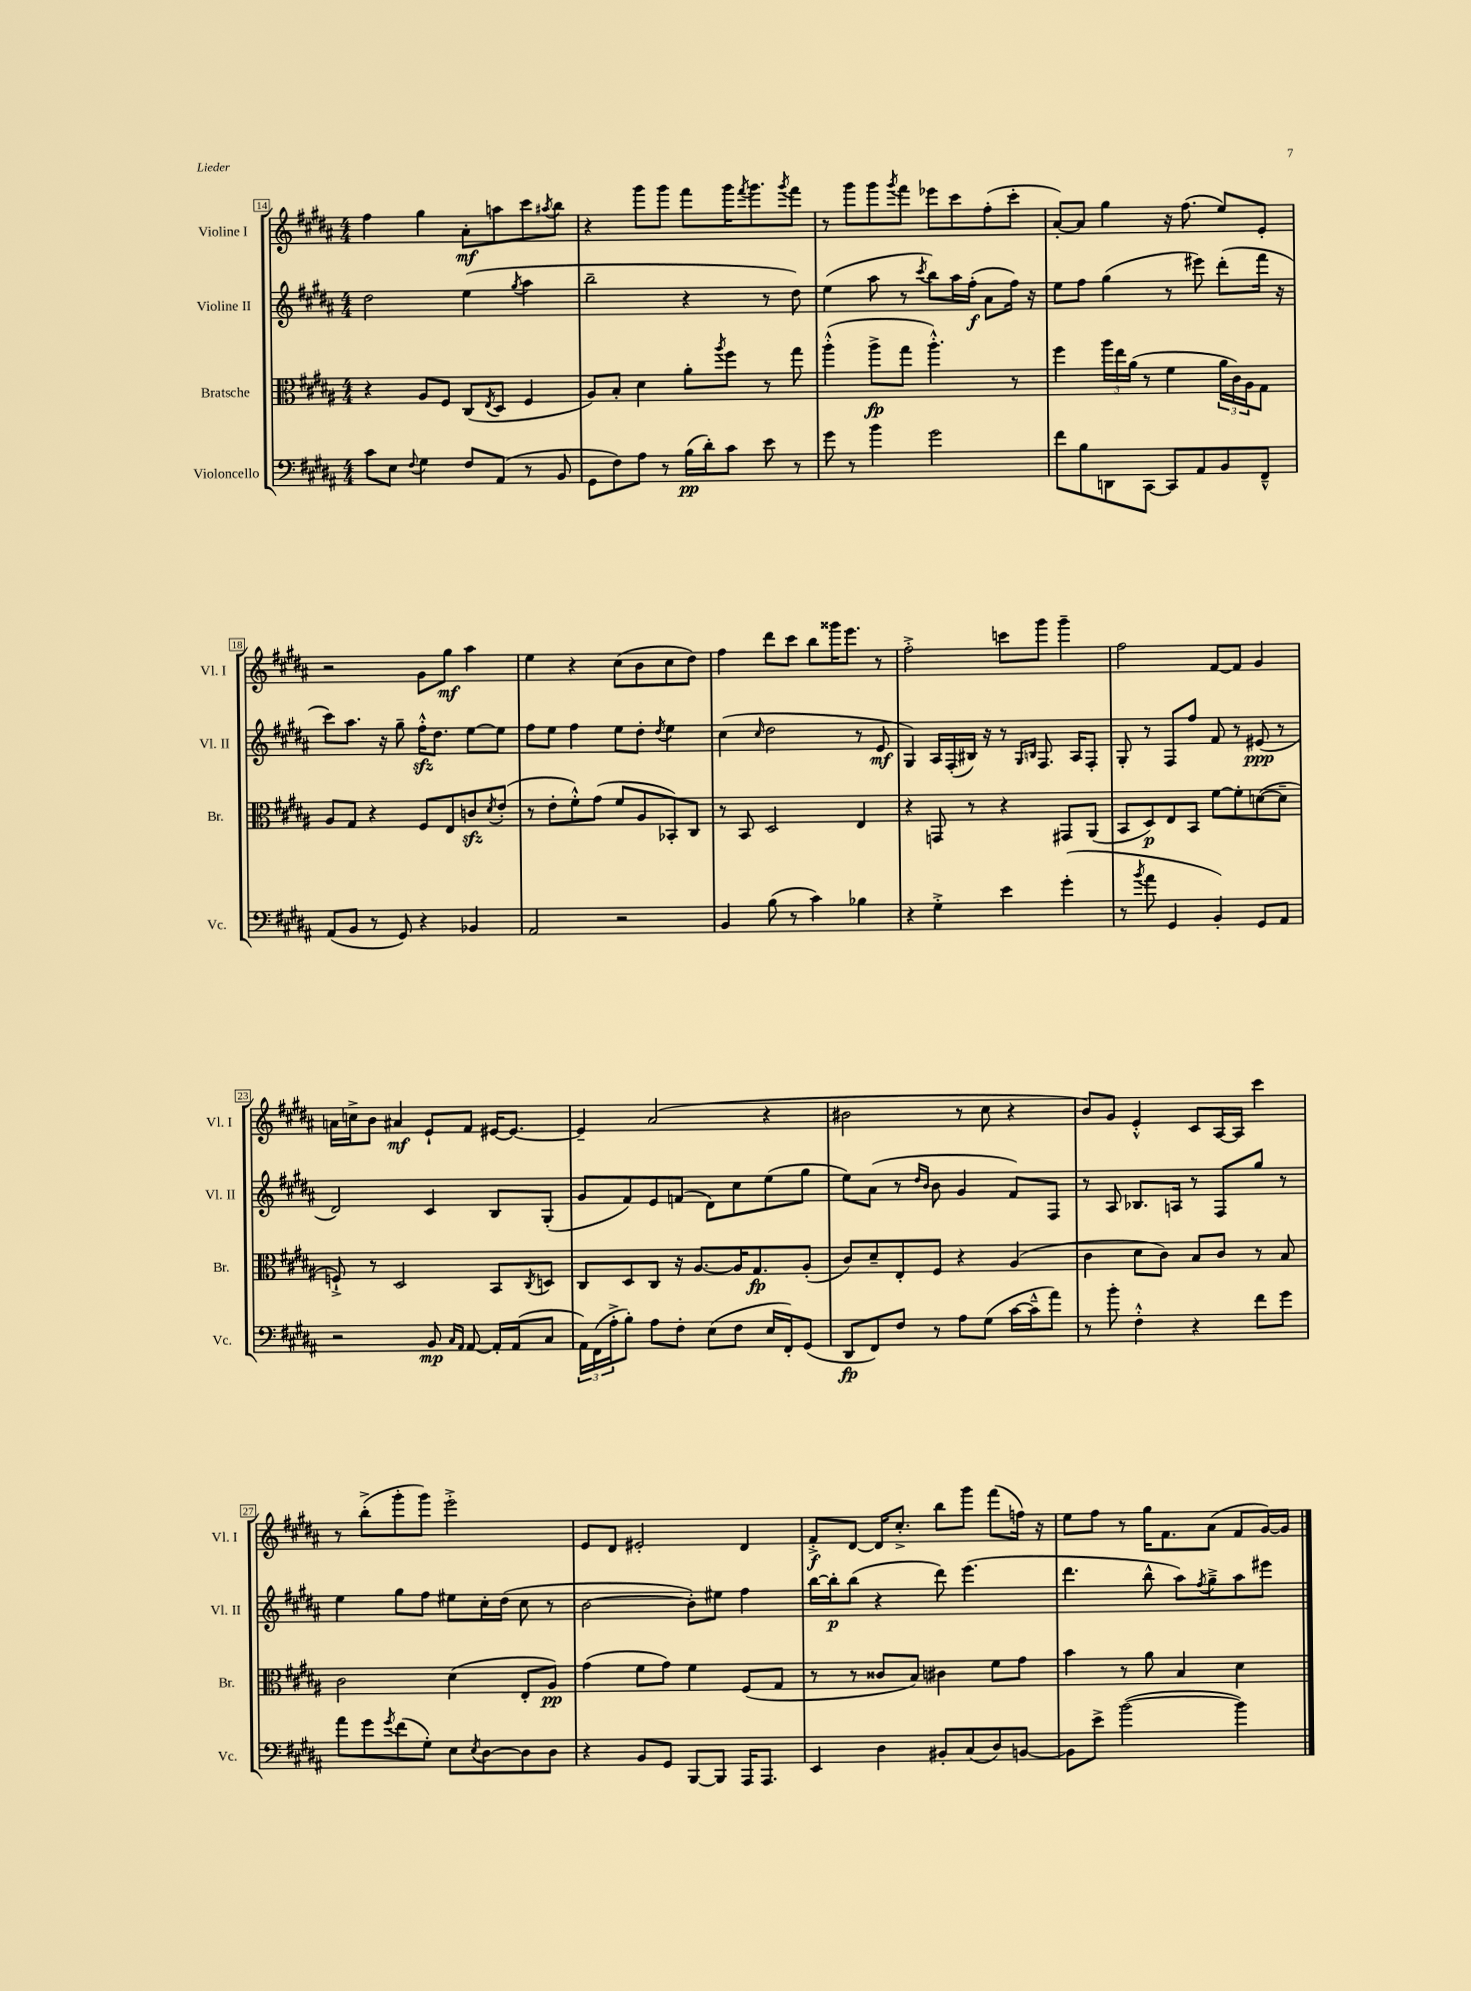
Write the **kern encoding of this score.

**kern	**kern	**kern	**kern
*staff4	*staff3	*staff2	*staff1
*clefF4	*clefC3	*clefG2	*clefG2
*k[f#c#g#d#a#]	*k[f#c#g#d#a#]	*k[f#c#g#d#a#]	*k[f#c#g#d#a#]
*M4/4	*M4/4	*M4/4	*M4/4
8c#\L	4r	2dd#\	4ff#\
8E\J	.	.	.
8qqF#/	.	.	.
4G#\	8A#/L	.	4gg#\
.	8F#/J	.	.
8F#/L	(8C#/L	(4ee\	8a#'\L
.	8qE/	.	.
(8AA#/J	8D#/J	.	8aa\
.	.	8qgg#/	.
8r	4F#/	4aa#\	8ccc#\
.	.	.	8qaa#/
8BB/	.	.	8bb\J
=	=	=	=
8GG#\L	8A#/L)	2bb~\	4r
8F#\)	8B'/J	.	.
8A#\J	4d#\	.	8ggg#\L
8r	.	.	8ggg#\J
(16B\LL	8a#'\L	4r	8fff#\L
16d#'\J)	.	.	.
.	8qaa#/	.	.
8c#\J	8ff#\J	.	16ggg#\K
.	.	.	8qfff#/
.	.	.	8.ggg#\
8e\	8r	8r	.
.	.	.	8qggg#/
8r	8gg#\	8dd#\)	8fff#\J
=	=	=	=
8g#\	(4aa#'^^\	(4ee\	8r
8r	.	.	8ggg#\L
4b\	8aa#^\L	8aa#\	8ggg#\
.	.	.	8qggg#/
.	8gg#\J	8r	8fff#\J
.	.	8qccc#/	.
2g#\	4.aa#'^^\)	8bb\L)	8eee-\L
.	.	16aa#\L	8ccc#\
.	.	(16ff#'\JJ	.
.	.	8a#\L	(8ff#'\
.	8r	16ff#\Jk)	8ccc#'\J
.	.	16r	.
=	=	=	=
8f#\L	4ff#\	8ee\L	[8a#'/L)
8B\	.	8ff#\J	8a#/]J
8DD\	24aa#\LL	(4gg#\	4gg#\
.	24ee\	.	.
.	(24a#\JJ	.	.
[8CC#\J	8r	.	.
8CC#/]L	4f#\	8r	16r
.	.	.	(8.ff#\
8AA#/	.	8eee#\)	.
8BB/	24a#\LL	(8ddd#'\L	8ee/L)
.	24c#\)	.	.
.	24A#\J	.	.
8FF#~^^/J	8G#\J	16fff#\Jk	8e'/J
.	.	16r	.
=	=	=	=
(8AA#/L	8A#/L	8ccc#\L)	2r
8BB/J	8G#/J	8.aa#\J	.
8r	4r	.	.
.	.	16r	.
8GG#/)	.	8gg#~\	.
4r	8F#/L	16ff#'^^\LK	8g#\L
.	.	8.dd#\J	.
.	8E/	.	8gg#\J
4BB-/	8c/	[8ee\L	4aa#\
.	8qd#/	.	.
.	(8e'/J	8ee\]J	.
=	=	=	=
2AA#/	8r	8ff#\L	4ee\
.	8e'\L	8ee\J	.
.	8f#'^^\)	4ff#\	4r
.	(8g#\J	.	.
2r	8f#/L	8ee\L	(8cc#\L
.	8A#/	8dd#'\J	8b\
.	.	8qdd#/	.
.	8BB-'/)	4ee\	8cc#\
.	8C#/J	.	8dd#\J)
=	=	=	=
4BB/	8r	(4cc#\	4ff#\
.	8BB/	.	.
.	.	16qqcc#/	.
(8B\	2D#/	2dd#\	8ddd#\L
8r	.	.	8ccc#\J
4c#\)	.	.	8bb\L
.	.	.	16ggg##\K
.	.	.	8.eee\J
4B-\	4E/	8r	.
.	.	8e/	8r
=	=	=	=
4r	4r	4G#/)	2ff#'^\
4G#'^\	8GG/	16A#/LL	.
.	.	(16F#'/	.
.	8r	16B#/JJ)	.
.	.	16r	.
4e\	4r	8r	8ccc\L
.	.	16qqG#/LL	.
.	.	16qqB/JJ	.
.	.	8.F#/	8ggg#\J
(4g#'\	8GG#/L	.	4ggg#~\
.	.	16A#/LK	.
.	(8AA#/J	8F#'/J	.
=	=	=	=
8r	8BB/L	8G#'/	2ff#\
8qb/	.	.	.
8a#\	8D#/)	8r	.
4GG#/	8E/	8F#/L	.
.	8BB/J	8ff#/J	.
4BB'/)	[8f#\L	8f#/	[8f#/L
.	8f#'\]	8r	8f#/]J
8GG#/L	([8d\	(8e#/	4g#/
8AA#/J	8d~\]J	8r	.
=	=	=	=
2r	8F`^/)	2d#/)	16a\LL
.	.	.	16cc^\J
.	8r	.	8b\J
.	2D#/	.	4a#/
8BB/	.	4c#/	8e`/L
16qqC#/LL	.	.	.
16qqAA#/JJ	.	.	.
[8AA#/	.	.	8f#/J
16AA#'/]LL	8BB/L	8B/L	[16e#/LK
(16AA#/J	.	.	8.e#/_J
.	8qC#/	.	.
8C#/J	8D/J	(8G#'/J	.
=	=	=	=
24AA#\LL)	8C#/L	8g#/L	4e#~/]
(24FF#\	.	.	.
24A#'^\J	.	.	.
8B'\J)	8D#/	8f#/)	.
8A#\L	8C#/J	8e/	(2a#/
8F#'\J	16r	(8f/J	.
.	[8.A#/L	.	.
(8E\L	.	8d#\L)	.
8F#\J	16A#/]K	8cc#\	.
.	8.G#/	.	.
16E/LL	.	(8ee\	4r
16FF#'/J)	.	.	.
(8GG#/J	(8A#'/J	8gg#\J	.
=	=	=	=
8DD#/L	8c#/L)	8ee\L)	2b#\
8FF#/)	8d#~/	(8a#\J	.
8F#/J	8E'/	8r	.
.	.	16qqdd#/LL	.
.	.	16qqb/JJ	.
8r	8F#/J	8b\	.
8A#\L	4r	4g#/	8r
(8G#\J	.	.	8cc#\
[16c#\LL	(4A#/	8f#/L)	4r
16c#~^^\]J	.	.	.
8a#\J)	.	8F#/J	.
=	=	=	=
8r	4c#\	8r	8b/L)
8b'\	.	8A#/	8g#/J
4F#'^^\	8d#\L	8.B-/L	4e'^^/
.	8c#\J)	.	.
.	.	16A/Jk	.
4r	8B/L	8r	8c#/L
.	8c#/J	8F#/L	[16A#/L
.	.	.	16A#/]JJ
8f#\L	8r	8gg#/J	4ccc#\
8g#\J	8B/	8r	.
=	=	=	=
8a#\L	2c#\	4ee\	8r
8g#\	.	.	(8bb'^\L
8qg#/	.	.	.
(8f#\	.	8gg#\L	8ggg#'\
8G#'\J)	.	8ff#\J	8ggg#\J)
8E\L	(4d#\	8ee#\L	2eee'^\
8qE/	.	.	.
[8D#\	.	16cc#'\L	.
.	.	(16dd#\JJ	.
8D#\]	8E'/L	8cc#\	.
8D#\J	8A#/J)	8r	.
=	=	=	=
4r	(4g#\	[2b\	8e/L
.	.	.	8d#/J
8BB/L	8f#\L	.	2e#'/
8GG#/J	8g#\J)	.	.
[8BBB/L	4f#\	8b'\]L)	.
8BBB/]J	.	8ee#\J	.
16AAA#/LK	(8F#/L	4ff#\	4d#/
8.AAA#/J	.	.	.
.	8G#/J	.	.
=	=	=	=
4EE/	8r	[16bb\LL	8f#'^/L
.	.	16bb'\]J	.
.	8r	(8bb\J	[8d#/J
4D#\	8c##/L	4r	16d#/]LK
.	.	.	8.cc#'^/J
.	8B/J)	.	.
8BB#'/L	4c#\	8ddd#\)	8bb\L
(8C#/	.	(4.eee\	8ggg#\J
8D#/)	8f#\L	.	(8fff#\L
[8BB/J	8g#\J	.	16ff\Jk)
.	.	.	16r
=	=	=	=
8BB\]L	4b\	4.ddd#\	8ee\L
8e^\J	.	.	8ff#\J
([2b\	8r	.	8r
.	8a#\	8bb^^\	16gg#\LK
.	.	.	8.f#\
.	4B/	8aa#\L)	.
.	.	8qff#/	.
.	.	8gg#~^\	(8a#\J
4b\])	4d#\	8aa#\	8f#/L
.	.	8eee#\J	[16g#/L)
.	.	.	16g#/]JJ
==	==	==	==
*-	*-	*-	*-
